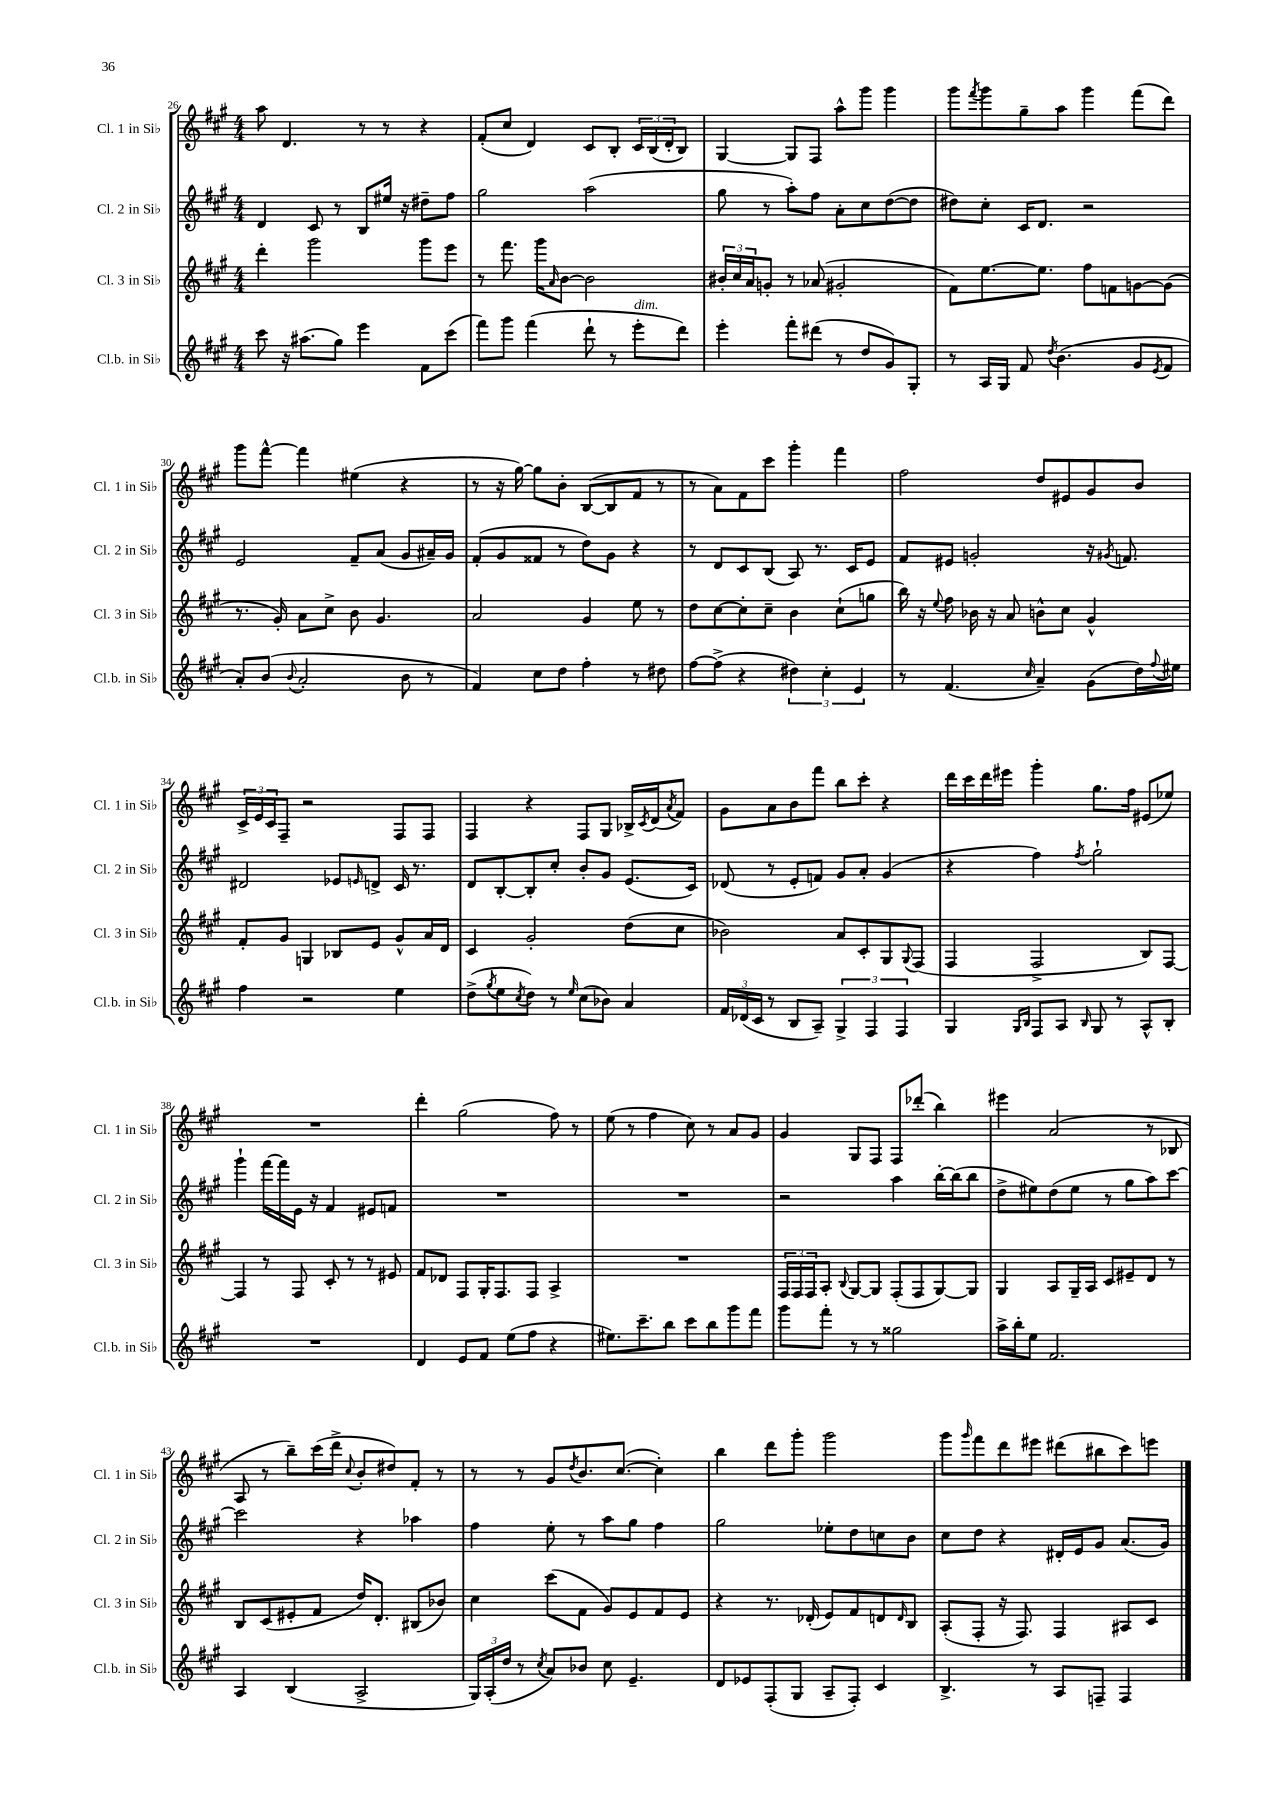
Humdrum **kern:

**kern	**kern	**kern	**kern
*staff4	*staff3	*staff2	*staff1
*clefG2	*clefG2	*clefG2	*clefG2
*k[f#c#g#]	*k[f#c#g#]	*k[f#c#g#]	*k[f#c#g#]
*M4/4	*M4/4	*M4/4	*M4/4
8ccc#\	4ddd'\	4d/	8aa\
16r	.	.	4.d/
(8.aa#\L	.	.	.
.	2ggg#\	8c#/	.
8gg#\J)	.	8r	.
4eee\	.	8B/L	8r
.	.	16ee#/Jk	8r
.	.	16r	.
8f#\L	8ggg#\L	8dd#~\L	4r
(8ccc#\J	8eee\J	8ff#\J	.
=	=	=	=
8fff#\L)	8r	2gg#\	(8f#'/L
8ggg#\J	8.fff#\	.	8cc#/J
(4fff#\	.	.	4d/)
.	16ggg#\LK	.	.
.	16qqa/	.	.
.	[8b\J	.	.
8ddd`\	2b\]	(2aa\	8c#/L
8r	.	.	8B'/J
8eee'\L	.	.	24c#/LL
.	.	.	(24B/
.	.	.	24d'/J
8ddd\J)	.	.	8B/J)
=	=	=	=
4eee'\	24b#'/LL	8gg#\	[4G#/
.	24cc#/	.	.
.	24a/J	.	.
.	8g'/J	8r	.
8fff#'\L	8r	8aa'\L)	8G#/]L
(8ddd#\J	(8a-/	8ff#\J	8F#/J
8r	2g#'/	8a'\L	8aa^^\L
8dd/L	.	8cc#\	8ggg#\J
8g#/)	.	([8dd\	4ggg#\
8G#'/J	.	8dd\]J	.
=	=	=	=
8r	8f#\L)	8dd#\L)	8ggg#\L
.	.	.	8qfff#/
16A/LL	[8.ee\	8cc#'\J	8ggg#\
16G#/JJ	.	.	.
8f#/	.	16c#/LK	8gg#~\
.	8.ee\]J	8.d/J	.
8qdd/	.	.	.
(4.b\	.	.	8aa\J
.	8ff#\L	2r	4ggg#\
.	8f\	.	.
8g#/L	[8g\	.	(8fff#\L
8qe/	.	.	.
8f#/J	(8g\]J	.	8ddd\J)
=	=	=	=
8a'/L)	8.r	2e/	8ggg#\L
(8b/J	.	.	[8fff#^^\J
.	16g#'/)	.	.
8qqb/	.	.	.
2a'/	8a\L	.	4fff#\]
.	8cc#^\J	.	.
.	8b\	8f#~/L	(4ee#\
.	4.g#/	(8a/J	.
8b\	.	8g#/L	4r
8r	.	16a#~/L)	.
.	.	16g#/JJ	.
=	=	=	=
4f#/)	2a/	(8f#'/L	8r
.	.	8g#/	16r
.	.	.	[16gg#\)
8cc#\L	.	8f##/J	8gg#\]L
8dd\J	.	8r	8b'\J
4ff#'\	4g#/	8dd\L)	([8B/L
.	.	8g#\J	8B/]
8r	8ee\	4r	8f#/J
8dd#\	8r	.	8r
=	=	=	=
[8ff#\L	8dd\L	8r	8r
(8ff#^\]J	[8cc#\	8d/L	8a\L)
4r	8cc#'\]	8c#/	8f#\
.	8cc#~\J	(8B/J	8ccc#\J
6dd#\)	4b\	8A/)	4ggg#'\
.	.	8.r	.
6cc#'\	.	.	.
.	(8cc#`\L	.	4fff#\
.	.	16c#/LK	.
6e/	.	.	.
.	8gg\J	8e/J	.
=	=	=	=
8r	16bb\)	8f#/L	2ff#\
.	16r	.	.
.	8qqee/	.	.
(4.f#/	8ff#\	8e#/J	.
.	16b-\	2g'/	.
.	16r	.	.
.	8a/	.	.
16qqcc#/	.	.	.
4a~/)	8b^^\L	.	8dd/L
.	8cc#\J	.	8e#/
(8g#\L	4g#^^/	16r	8g#/
.	.	8qg#/	.
.	.	8.f/	.
16dd\L)	.	.	8b/J
8qqff#/	.	.	.
16ee#\JJ	.	.	.
=	=	=	=
4ff#\	8f#'/L	2d#/	24c#^/LL
.	.	.	24e/
.	.	.	24c#/J
.	8g#/J	.	8F#~/J
2r	4G/	.	2r
.	8B-/L	8e-/L	.
.	.	16qqe/	.
.	8e/J	8d^/J	.
4ee\	8g#^^/L	16c#/	8F#/L
.	.	8.r	.
.	16a/L	.	8F#/J
.	16d/JJ	.	.
=	=	=	=
(8dd^\L	4c#/	8d/L	4F#/
8qgg#/	.	.	.
8ee\	.	[8B'/	.
8qcc#/	.	.	.
8dd\J)	2g#'/	8B'/]	4r
8r	.	8cc#'/J	.
16qqee/	.	.	.
(8cc#\L	.	8b'/L	8F#/L
8b-\J)	.	8g#/J	8G#/J
4a/	(8dd\L	(8.e/L	16B-^/LL
.	.	.	8qc#/
.	.	.	(16d/J
.	.	.	8qa/
.	8cc#\J	.	8f#/J)
.	.	16c#/Jk)	.
=	=	=	=
24f#/LL	2b-\)	(8d-/	8g#\L
(24d-/	.	.	.
24c#/JJ	.	.	.
8r	.	8r	8a\
8B/L	.	8e'/L	8b\
8A~/J)	.	8f/J)	8fff#\J
6G#^/	8a/L	8g#/L	8bb\L
.	8c#'/	8a'/J	8ccc#'\J
6F#/	.	.	.
.	8G#/	(4g#/	4r
6F#/	.	.	.
.	8qqG#/	.	.
.	(8F#/J	.	.
=	=	=	=
4G#/	4F#/	4r	16ddd\LL
.	.	.	16ccc#\
.	.	.	16ddd\
.	.	.	16eee#\JJ
16qqG#/LL	.	.	.
16qqB/JJ	.	.	.
8F#/L	2F#^/	4ff#\)	4ggg#'\
8A/J	.	.	.
16qqB/	.	8qff#/	.
8G#/	.	2gg#`\	8.gg#\L
8r	.	.	.
.	.	.	16ff#\Jk
8A^^/L	8B/L)	.	(8e#/L
8B'/J	[8F#/J	.	8ee-/J)
=	=	=	=
1r	4F#/]	4ggg#`\	1r
.	8r	[16fff#\LL	.
.	.	16fff#\]	.
.	8F#/	16e\JJ	.
.	.	16r	.
.	8c#'/	4f#/	.
.	8r	.	.
.	8r	8e#/L	.
.	8e#/	8f/J	.
=	=	=	=
4d/	8f#/L	1r	4ddd'\
.	8d-/J	.	.
8e/L	8F#/L	.	(2gg#\
8f#/J	16G#'/K	.	.
.	8.F#/	.	.
(8ee\L	.	.	.
8ff#\J	8F#/J	.	.
4r	4A^/	.	8ff#\)
.	.	.	8r
=	=	=	=
8.ee#\L)	1r	1r	(8ee\
.	.	.	8r
8.ccc#~\	.	.	.
.	.	.	4ff#\
8bb\J	.	.	.
8ccc#\L	.	.	8cc#\)
8bb\	.	.	8r
8ggg#\	.	.	8a/L
8fff#\J	.	.	8g#/J
=	=	=	=
8ggg#\L	24F#/LL	2r	4g#/
.	24F#/	.	.
.	24F#/J	.	.
8fff#'\J	8A'/J	.	.
.	8qqB/	.	.
8r	[8G#/L	.	8G#/L
8r	8G#/]J	.	8F#/J
2gg##\	(8F#'/L	4aa\	8F#/L
.	8F#/	.	(8ddd-'/J
.	[8G#/)	[16bb'\LL	4bb\)
.	.	(16bb\]J	.
.	8G#/]J	8bb\J	.
=	=	=	=
16aa^\LL	4G#/	8dd^\L	4eee#\
16bb'\J	.	.	.
8ee\J	.	8ee#\)	.
2.f#/	8A/L	(8dd\	(2a/
.	16G#~/L	8ee#\J	.
.	16A/JJ	.	.
.	8c#/L	8r	.
.	8e#~/	8gg#\L	.
.	8d/J	8aa\)	8r
.	8r	[8ccc#\J	8B-/
=	=	=	=
4A/	8B/L	2ccc#\]	8A/
.	(8c#/	.	8r
(4B/	8e#'/	.	8bb~\L)
.	8f#/J	.	(16ccc#\L
.	.	.	16ddd^\JJ
.	.	.	8qqcc#/
2A^/	16dd/LK)	4r	8b'/L
.	8.d'/J	.	.
.	.	.	8dd#/)
.	(8B#/L	4aa-\	8f#'/J
.	8b-/J)	.	8r
=	=	=	=
24G#/LL)	4cc#\	4ff#\	8r
(24A'/	.	.	.
24dd/JJ	.	.	.
8r	.	.	8r
8qcc#/	.	.	.
8a/L)	(8ccc#\L	8ee'\	8g#/L
.	.	.	8qdd/
8b-/J	8f#\J	8r	8.b/
8cc#\	8g#/L)	8aa\L	.
.	.	.	([8.cc#/J
4.e~/	8e/	8gg#\J	.
.	8f#/	4ff#\	4cc#'\])
.	8e/J	.	.
=	=	=	=
8d/L	4r	2gg#\	4bb\
8e-/	.	.	.
(8F#'/	8.r	.	8ddd\L
8G#/J	.	.	8ggg#'\J
.	(16d-'/	.	.
8A~/L	8e/L)	8ee-'\L	2ggg#\
8F#'/J)	8f#/	8dd\	.
4c#/	8d/	8cc\	.
.	16qqd/	.	.
.	8B/J	8b\J	.
=	=	=	=
4.B^/	(8A'/L	8cc#\L	8ggg#\L
.	.	.	16qqggg#/
.	8F#'/J	8dd\J	8fff#\
.	16r	4r	8ddd\
.	8.F#/)	.	.
8r	.	.	8eee#\J
8A/L	4F#/	16d#'/LL	(8ddd#\L
.	.	16e/J	.
8F~/J	.	8g#/J	8bb#\
4F/	8A#/L	(8.a/L	8ccc#\)
.	8c#/J	.	8eee\J
.	.	16g#/Jk)	.
==	==	==	==
*-	*-	*-	*-
